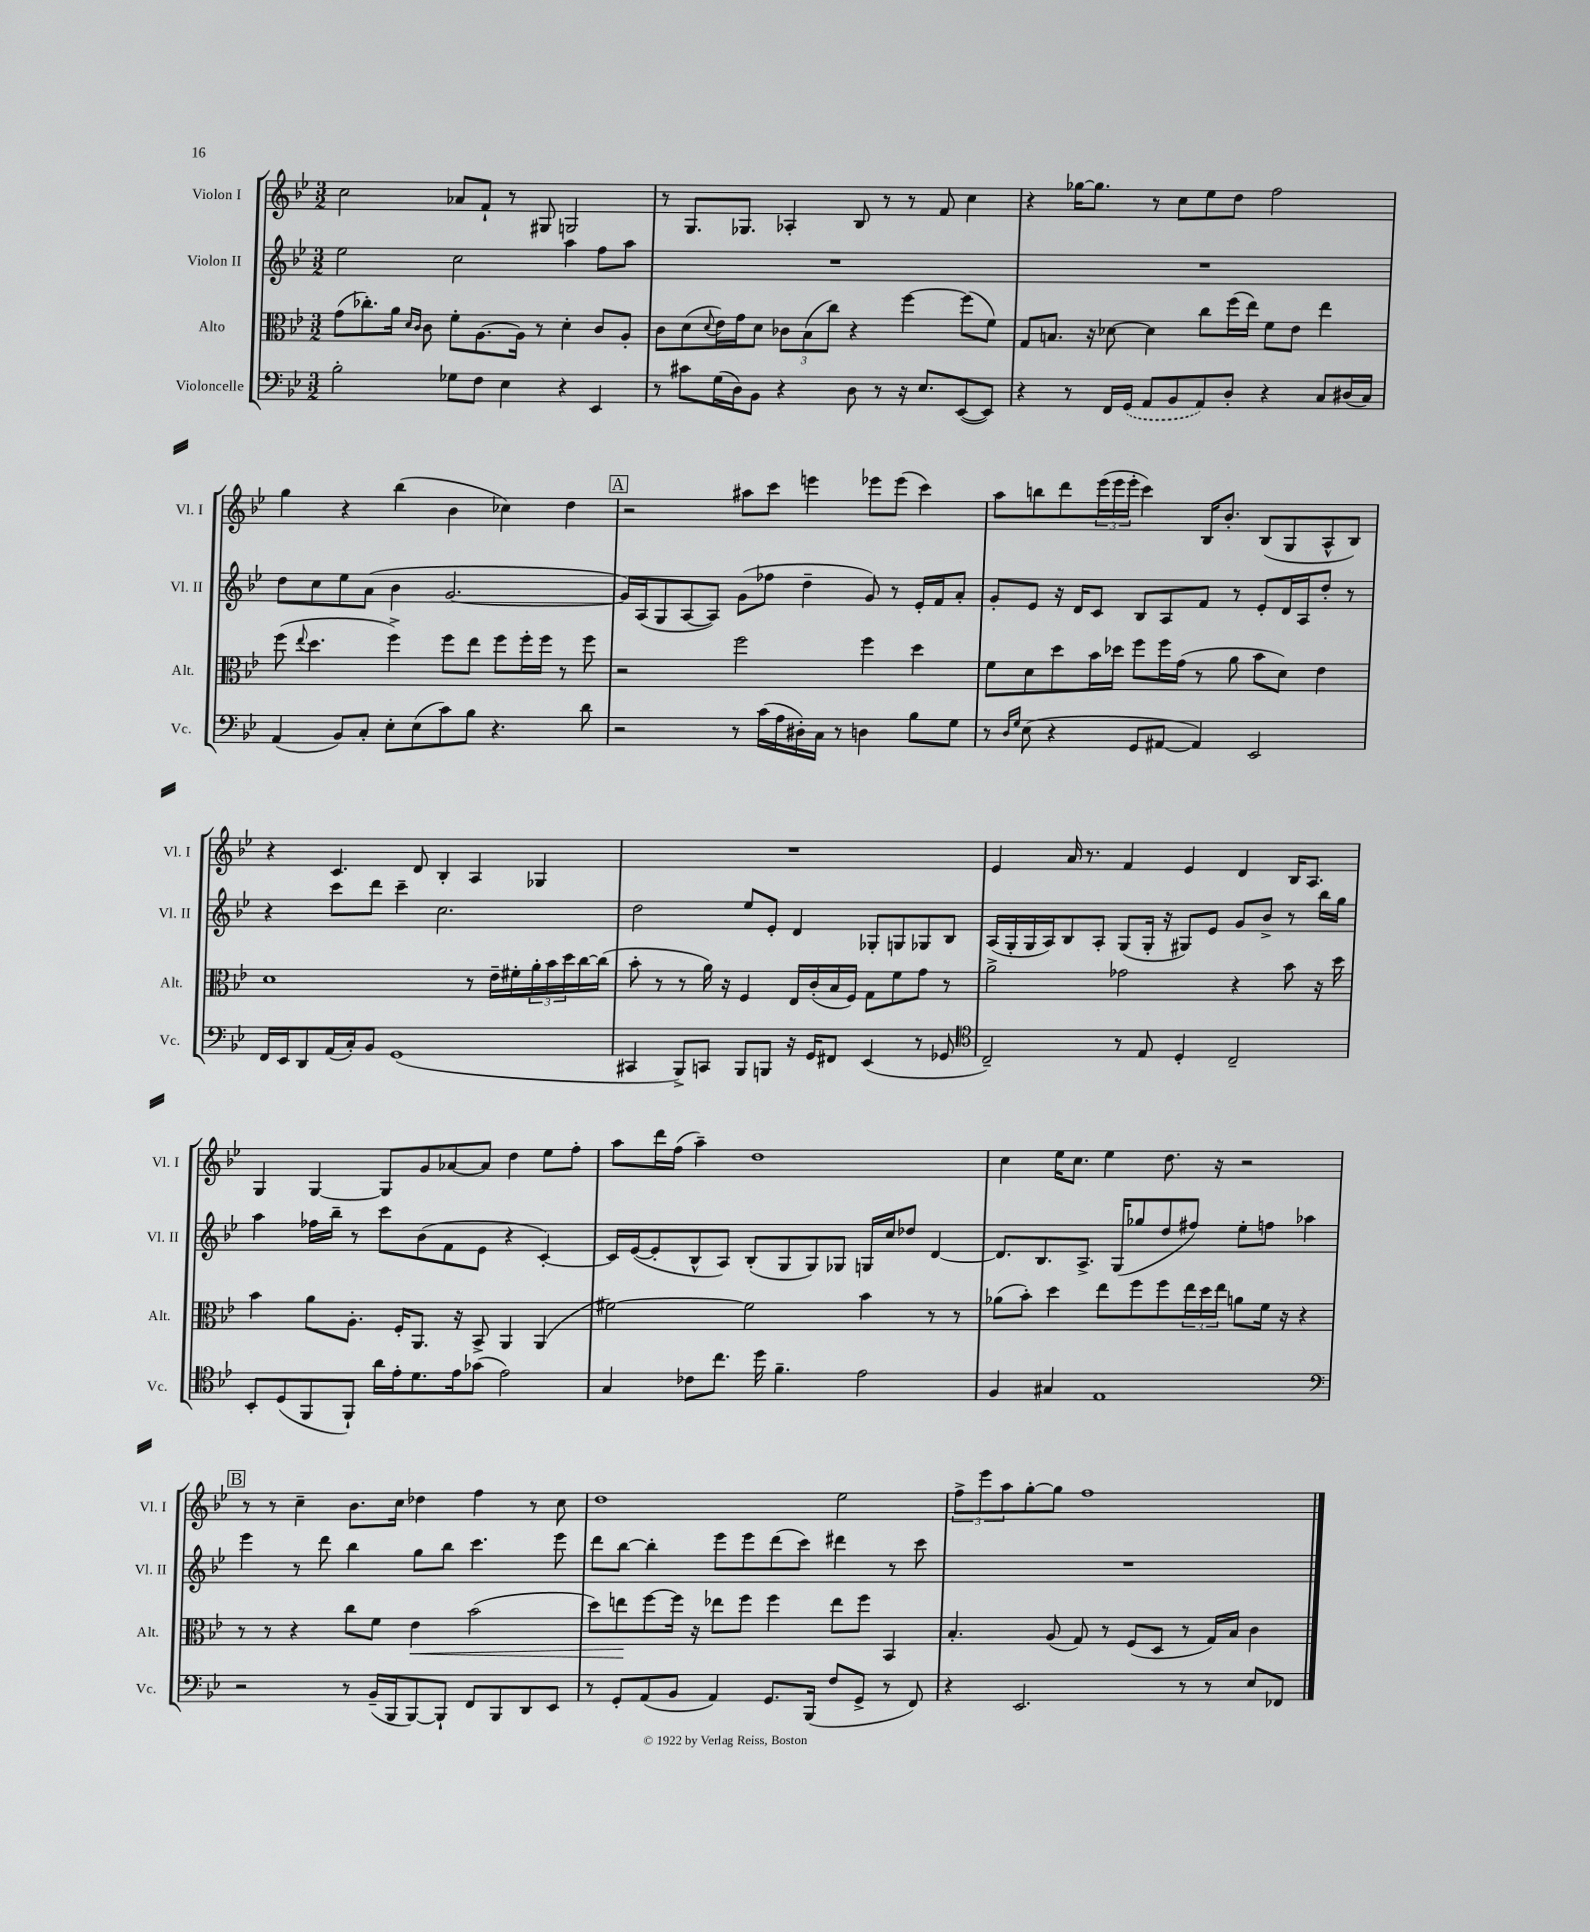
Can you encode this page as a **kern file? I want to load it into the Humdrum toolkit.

**kern	**kern	**dynam	**kern	**kern
*part4	*part3	*part3	*part2	*part1
*staff4	*staff3	*staff3	*staff2	*staff1
*I"Violoncelle	*I"Alto	*	*I"Violon II	*I"Violon I
*I'Vc.	*I'Alt.	*	*I'Vl. II	*I'Vl. I
*clefF4	*clefC3	*	*clefG2	*clefG2
*k[b-e-]	*k[b-e-]	*	*k[b-e-]	*k[b-e-]
*M3/2	*M3/2	*	*M3/2	*M3/2
=1	=1	=1	=1	=1
2B-'\	(8g\L	.	2ee-\	2cc\
.	8.cc-X'\)	.	.	.
.	16a\Jk	.	.	.
.	16qqd/LL	.	.	.
.	16qqc/JJ	.	.	.
.	8c\	.	.	.
8G-X\L	8f'\L	.	2cc\	8a-X/L
8F\J	[8.A\	.	.	8f`/J
4E-\	.	.	.	8r
.	16A\Jk]	.	.	.
.	8r	.	.	8G#X/
4r	4d'\	.	4aa\	2Gn/
4EE-/	8c/L	.	8ff\L	.
.	8A'/J	.	8aa\J	.
=2	=2	=2	=2	=2
8r	8c\L	.	1.r	8r
8c#X\L	(8d\	.	.	8.G/L
.	8qqd/	.	.	.
(16G\L	16e-\L)	.	.	.
16D\J)	16g\J	.	.	8.G-X/J
8BB-\J	8d\J	.	.	.
4r	12c-X\L	.	.	4A-X'/
.	(12B-\	.	.	.
.	12cc\J)	.	.	.
8D\	4r	.	.	8B-/
8r	.	.	.	8r
16r	[4ff\	.	.	8r
8.E-/L	.	.	.	.
.	.	.	.	8f/
([8EE-/	(8ff\L]	.	.	4cc\
8EE-/J])	8f\J)	.	.	.
=3	=3	=3	=3	=3
4r	8G/L	.	1.r	4r
.	8.Bn/J	.	.	.
8r	.	.	.	[16gg-X\KL
.	16r	.	.	8.gg-\J]
16FF/LL	[8d-X\	.	.	.
(16GG/JJ	.	.	.	.
8AA/L	4d-\]	.	.	8r
8BB-/	.	.	.	8cc\L
8AA/)	8cc\L	.	.	8ee-\
8D'/J	(16ff\L	.	.	8dd\J
.	16ee-\JJ)	.	.	.
4r	8f\L	.	.	2ff\
.	8e-\J	.	.	.
8C/L	4ee-\	.	.	.
(16D#X/L	.	.	.	.
16C/JJ)	.	.	.	.
!!LO:LB:g=z
=4	=4	=4	=4	=4
(4AA/	(8ff\	.	8dd\L	4gg\
.	8qqee-/	.	.	.
.	4.dd\	.	8cc\	.
8BB-/L)	.	.	8ee-\	4r
8C'/J	.	.	(8a\J	.
8E-'\L	4ff^\)	.	4b-\	(4bb-\
(8E-\	.	.	.	.
8c\)	8ff\L	.	[2.g/	4b-\
8B-\J	8ee-\J	.	.	.
4.r	8ff\L	.	.	4cc-X\)
.	16ff'\L	.	.	.
.	16ff\JJ	.	.	.
.	8r	.	.	4dd\
8d\	8ff\	.	.	.
!!LO:REH:place=s1:t=A
=5	=5	=5	=5	=5
2r	2r	.	16g/LL])	2r
.	.	.	(16A/J	.
.	.	.	8G/	.
.	.	.	[8A/	.
.	.	.	8A/J])	.
8r	2ff\	.	(8g\L	8aa#X\L
(16c\LL	.	.	8ff-X\J	8ccc\J
16A\	.	.	.	.
16D#X'\)	.	.	4dd~\	4eeen\
16C\JJ	.	.	.	.
8r	.	.	.	.
4Dn\	4ff\	.	8g/)	8eee-X\L
.	.	.	8r	(8eee-\J
8B-\L	4dd\	.	16e-'/LL	4ccc\)
.	.	.	16f/J	.
8G\J	.	.	8a'/J	.
=6	=6	=6	=6	=6
8r	8f\L	.	8g'/L	8aa\L
16qqD/LL	.	.	.	.
16qqG/JJ	.	.	.	.
(8E-\	8d\	.	8e-/J	8bbn\
4r	8dd\	.	16r	8ddd\
.	.	.	16d/KL	.
.	16b-\L	.	8c/J	(24eee-\L
.	.	.	.	24eee-\
.	16dd-X\JJ	.	.	.
.	.	.	.	24eee-'\JJ
8GG/L	8ff\L	.	8B-/L	4ccc\)
[8AA#X/J	16ff\L	.	8A/	.
.	(16g\JJ	.	.	.
4AA#/])	8r	.	8f/J	16B-/KL
.	.	.	.	8.b-'/J
.	8a\	.	8r	.
2EE-/	8b-\L	.	8e-'/L	(8B-/L
.	8d\J)	.	16d/L	8G/
.	.	.	16A/J	.
.	4e-\	.	8dd'/J	8A^^/
.	.	.	8r	8B-/J)
!!LO:LB:g=z
=7	=7	=7	=7	=7
16FF/LL	1d	.	4r	4r
16EE-/J	.	.	.	.
8DD/	.	.	.	.
(16AA/L	.	.	8ccc\L	4.c/
16C'/J)	.	.	.	.
8BB-/J	.	.	8ddd\J	.
(1GG	.	.	4ccc~\	.
.	.	.	.	8d/
.	.	.	2.cc\	4B-'/
.	8r	.	.	4A/
.	16e-~\LL	.	.	.
.	16f#X'\	.	.	.
.	24a'\	.	.	4G-X/
.	24b-\	.	.	.
.	24dd\	.	.	.
.	[16cc\	.	.	.
.	(16cc\JJ]	.	.	.
=8	=8	=8	=8	=8
4CC#X/	8b-'\	.	2dd\	1.r
.	8r	.	.	.
8BBB-^/L)	8r	.	.	.
8CCn/J	16a\)	.	.	.
.	16r	.	.	.
8BBB-/L	4F/	.	8ee-/L	.
8BBBn/J	.	.	8e-'/J	.
16r	16E-/LL	.	4d/	.
16GG/KL	(16c'/	.	.	.
8FF#X/J	16B-/	.	.	.
.	16F/JJ)	.	.	.
(4EE-/	8G\L	.	8G-X'/L	.
.	8f\	.	8Gn/	.
8r	8g\J	.	8G-X/	.
8GG-X/	8r	.	8B-/J	.
=9	=9	=9	=9	=9
*clefC4	*	*	*	*
2C~/)	2a^\	.	(16A/LL	4e-/
.	.	.	16G'/	.
.	.	.	16G/	.
.	.	.	16A/J)	.
.	.	.	8B-/	16a/
.	.	.	.	8.r
.	.	.	8A'/J	.
8r	2g-X\	.	(8G/L	4f/
8E-/	.	.	16G'/Jk	.
.	.	.	16r	.
4D'/	.	.	8G#X/L)	4e-/
.	.	.	8e-/J	.
2C~/	4r	.	8g/L	4d/
.	.	.	8b-^/J	.
.	8b-\	.	8r	16B-/KL
.	.	.	.	8.A/J
.	16r	.	16bb-\LL	.
.	16dd\	.	16gg\JJ	.
!!LO:LB:g=z
=10	=10	=10	=10	=10
8BB-'/L	4b-\	.	4aa\	4G/
(8D/	.	.	.	.
8FF/	8a\L	.	16ff-X\LL	[4G/
.	.	.	16bb-~\JJ	.
8FF`/J)	8.A'\J	.	8r	.
16a\LL	.	.	8ccc\L	8G/L]
16e-'\J	16F'/KL	.	.	.
8.d\	8.AA/J	.	(8b-\	8g/
.	.	.	8f\	[8a-X/
16e-\k	16r	.	.	.
(8g-X\J	8BB-^/	.	8e-\J	8a-/J]
2e-\)	4AA/	.	4r	4dd\
.	(4AA/	.	[4c'/)	8ee-\L
.	.	.	.	8ff'\J
=11	=11	=11	=11	=11
4G/	[2f#X\)	.	16c/LL]	8aa\L
.	.	.	([16e-/J	.
.	.	.	8e-'/]	16ddd\L
.	.	.	.	(16ff\JJ
8c-X\L	.	.	8B-^^/	4aa~\)
8.cc\J	.	.	8A/J)	.
.	2f#\]	.	(8B-'/L	1dd
16dd\	.	.	.	.
4.f~\	.	.	8G/	.
.	.	.	8G/)	.
.	.	.	8G-X/J	.
2e-\	4b-\	.	16Gn/LL	.
.	.	.	16cc/J	.
.	.	.	8dd-X/J	.
.	8r	.	[4d/	.
.	8r	.	.	.
=12	=12	=12	=12	=12
4F/	(8a-X\L	.	8.d/L]	4cc\
.	8b-'\J)	.	.	.
.	.	.	8.B-/	.
4G#X/	4dd\	.	.	16ee-\KL
.	.	.	.	8.cc\J
.	.	.	8.A^/J	.
1E-	8ee-\L	.	.	4ee-\
.	.	.	(16G/KL	.
.	8ff\	.	8gg-X/	.
.	8ff\	.	8dd/	8.dd\
.	24ee-\L	.	8ff#X/J)	.
.	24dd\	.	.	.
.	.	.	.	16r
.	24ee-\JJ	.	.	.
.	8an\L	.	8ee-'\L	2r
.	16f\Jk	.	8ffn\J	.
.	16r	.	.	.
.	4r	.	4aa-X\	.
!!LO:LB:g=z
!!LO:REH:place=s1:t=B
=13	=13	=13	=13	=13
*clefF4	*	*	*	*
2r	8r	.	4eee-\	8r
.	8r	.	.	8r
.	4r	.	8r	4cc~\
.	.	.	8ddd\	.
8r	8cc\L	.	4bb-\	8.b-\L
(16BB-~/LL	8f\J	.	.	.
16BBB-/J	.	.	.	16cc\Jk
!	!	!LO:HP:b	!	!
[8BBB-/)	4e-\	<	8gg\L	4dd-X\
8BBB-`/J]	.	.	8bb-\J	.
8FF/L	(2b-\	.	4.ccc\	4ff\
8BBB-/	.	.	.	.
8DD/	.	.	.	8r
8EE-/J	.	.	8eee-\	8cc\
=14	=14	=14	=14	=14
8r	8dd\L)	.	8ddd\L	1dd
8GG'/L	8een\	.	[8bb-\J	.
(8AA/	[8ff\	[	4bb-'\]	.
8BB-/J	16ff\Jk]	.	.	.
.	16r	.	.	.
4AA/)	8ee-X\L	.	8eee-\L	.
.	8ff\J	.	8eee-\	.
8.GG/L	4ff\	.	(8ddd\	.
.	.	.	8ccc\J)	.
(16BBB-/Jk	.	.	.	.
8F/L	8ee-\L	.	4ddd#X\	2ee-\
8GG^/J	8ff\J	.	.	.
8r	4BB-/	.	8r	.
8FF/)	.	.	8ccc\	.
=15	=15	=15	=15	=15
4r	4.B-'/	.	1.r	12ff^\L
.	.	.	.	12eee-\
.	.	.	.	12aa\
2.EE-/	.	.	.	[8gg'\
.	(8A/	.	.	8gg\J]
.	8G/)	.	.	1ff
.	8r	.	.	.
.	(8F/L	.	.	.
.	8D/J	.	.	.
8r	8r	.	.	.
8r	16G/LL)	.	.	.
.	16B-/JJ	.	.	.
8E-/L	4c\	.	.	.
8FF-X/J	.	.	.	.
==	==	==	==	==
*-	*-	*-	*-	*-
